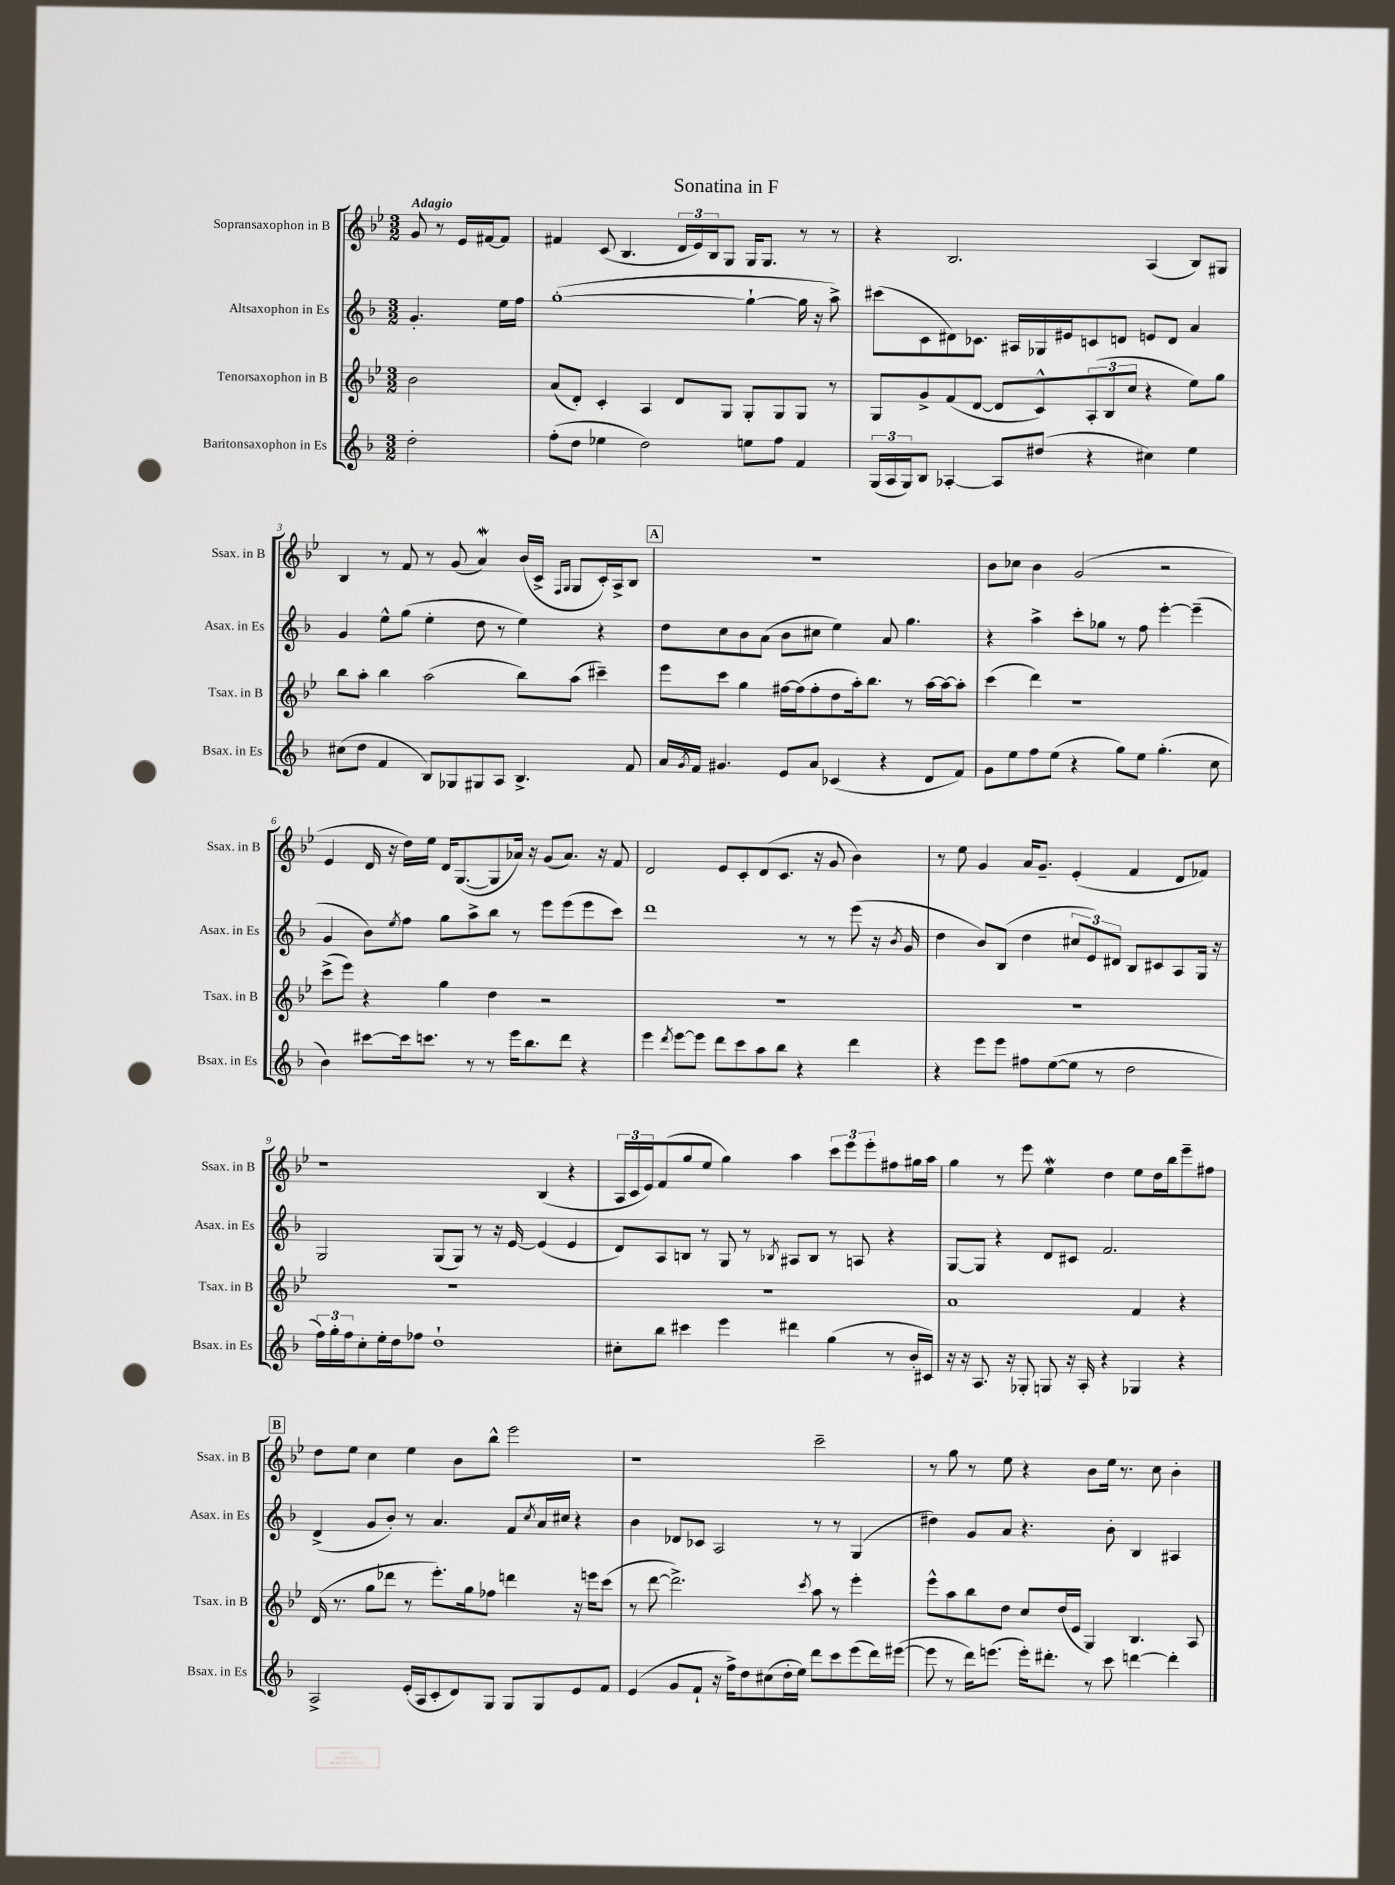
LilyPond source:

\header { title = "Sonatina in F" }
<<
\new StaffGroup <<
\new Staff = "s0" \with { instrumentName = "Sopransaxophon in B" shortInstrumentName = "Ssax. in B" } {
    \clef treble \key bes \major \numericTimeSignature \time 3/2 \partial 2 \tempo "Adagio"
    g'8 r8 ees'16 fis'16~ fis'8 |
    fis'4 c'8( bes4. \tuplet 3/2 { d'16 ees'16) bes16 } g8 g16 g8. r8 r8 |
    r4 bes2. a4( bes8) gis8 |
    bes4 r8 f'8 r8 g'8( a'4\mordent) bes'16( c'16-> \grace { f16 g16 } g8 c'16-.) a16-> bes8 |
    \mark \markup { \box "A" } R1. |
    bes'8 ces''8 bes'4 g'2( r2 |
    ees'4 d'16 r16 d''16) ees''16 d'16 g8.~( g8 aes'16) r16 g'8( aes'8.) r16 f'8 |
    d'2 ees'8 c'8-. d'8( c'8. r16 g'8 bes'4) |
    r8 ees''8 g'4 a'16 g'8.-- ees'4-.( f'4 d'8 fes'8) |
    r1 bes4( r4 |
    \tuplet 3/2 { a16 c'16 ees'16) } f'8( g''8 ees''8 g''4) a''4 \tuplet 3/2 { c'''8 ees'''8 ees'''8-. } fis''8 gis''16 a''16 |
    g''4 r8 ees'''8 ees''4\mordent d''4 ees''8 d''16 bes''16 ees'''8-- fis''8 |
    \mark \markup { \box "B" } d''8 ees''8 c''4 ees''4 bes'8 bes''8-^ ees'''2 |
    r1 c'''2-- |
    r8 g''8 r8 ees''8 r4 bes'8 ees''16 r8. c''8 bes'4-. \bar "|." |
}
\new Staff = "s1" \with { instrumentName = "Altsaxophon in Es" shortInstrumentName = "Asax. in Es" } {
    \clef treble \key f \major \numericTimeSignature \time 3/2 \partial 2
    g'4.-. e''16 f''16 |
    g''1~-.( g''4~-! g''16 r16 a''8->) |
    cis'''8( c'8 dis'8) ces'8. ais16 ges16 eis'16 c'8 d'8 e'8 d'8 a'4 |
    g'4 e''8-^ g''8( e''4-. d''8 r8 e''4) r4 |
    \mark \markup { \box "A" } d''8 c''8 bes'8 a'8( bes'8 cis''8 e''4) a'8 g''4. |
    r4 a''4-> c'''8-. ges''8 r8 f''8 e'''4~-. e'''4--( |
    g'4 bes'8) \acciaccatura { e''8 } f''8 g''8 a''8-> bes''8 r8 e'''8 e'''8( e'''8 c'''8) |
    d'''1 r8 r8 e'''8( r16 \acciaccatura { bes'8 } g'16 |
    d''4 bes'8) bes8( d''4 \tuplet 3/2 { cis''8 e'8) dis'8 } bes8 cis'8 a8 g16 r16 |
    g2 g8( g8) r8 r16 e'16~ e'4( e'4 |
    d'8) a8 b8 r8 g8 r8 \acciaccatura { bes8 } ais8 bes8 r8 a8 r4 |
    g8~ g8 r4 d'8 cis'8 f'2. |
    \mark \markup { \box "B" } d'4->( g'8 bes'8-.) r8 a'4. f'8 \acciaccatura { c''8 } a'16 cis''16 r4 |
    bes'4 des'8 ces'8 a2 r8 r8 g4( |
    dis''4) g'8 a'8 r4. bes'8-. bes4 ais4 \bar "|." |
}
\new Staff = "s2" \with { instrumentName = "Tenorsaxophon in B" shortInstrumentName = "Tsax. in B" } {
    \clef treble \key bes \major \numericTimeSignature \time 3/2 \partial 2
    bes'2 |
    a'8( d'8-.) c'4-. a4 d'8 g8 g8-. g8 g8 r8 |
    g8 g'8-> f'8( d'8~ d'8 c'8-^) \tuplet 3/2 { a8-.( bes8 c''8 } r4 ees''8) g''8 |
    bes''8 a''8-. bes''4 a''2( bes''8) a''8( cis'''4--) |
    \mark \markup { \box "A" } ees'''8 c'''8 g''4 fis''16~ fis''16( fis''8-. d''8 a''16-.) bes''8. r8 a''16~ a''16~ a''8-. |
    c'''4( d'''4) r1 |
    c'''8->( ees'''8) r4 g''4 d''4 r2 |
    R1. |
    R1. |
    R1. |
    R1. |
    a'1 f'4 r4 |
    \mark \markup { \box "B" } d'16( r8. g''8 des'''8 r8 ees'''8.-.) g''16 fes''8 d'''4 r16 e'''16 c'''8( |
    r8 d'''8~ d'''2.->) \acciaccatura { c'''8 } a''8 r8 ees'''4-. |
    ees'''8-^ a''8 bes''8 d''8 c''8 d''16( ees'16 g4) bes4. a8 \bar "|." |
}
\new Staff = "s3" \with { instrumentName = "Baritonsaxophon in Es" shortInstrumentName = "Bsax. in Es" } {
    \clef treble \key f \major \numericTimeSignature \time 3/2 \partial 2
    d''2-. |
    f''8-.( d''8 ees''4 d''2) e''8 f''8 f'4 |
    \tuplet 3/2 { g16( a16 g16) } bes8 aes4~-. aes8 dis''8( r4 cis''4) e''4 |
    cis''8( d''8 f'4 bes8) ges8 gis8 a8 bes4.-> f'8 |
    \mark \markup { \box "A" } a'16 \acciaccatura { g'8 } f'16 gis'4. e'8 a'8 ces'4( r4 d'8 f'8) |
    g'8 e''8 f''8 e''8( r4 g''8) e''8 g''4.-.( c''8 |
    bes'4) cis'''8~ cis'''16 c'''8. r8 r8 e'''16 bes''8. d'''8 r4 |
    e'''4 \acciaccatura { d'''8 } e'''8~ e'''8 d'''8 c'''8 a''8 bes''8 r4 d'''4 |
    r4 e'''8 e'''8 fis''8 e''8~( e''8 r8 d''2 |
    \tuplet 3/2 { f''16) g''16-. f''16 } c''8-. e''16-. d''16 fes''8 d''1-! |
    cis''8-. bes''8 cis'''4 e'''4 dis'''4 g''4( r8 bes'16-. cis'16) |
    r16 r16 a8. r16 ges8-. g8 r16 a16-. r4 ges4 r4 |
    \mark \markup { \box "B" } a2-> e'16-.( a16 c'8-. d'8) g8 g8 g8 e'8 f'8 |
    e'4( g'8 f'8-! r16 f''16->) d''8 cis''8( d''16-. e''16) d'''8 c'''8 e'''8( d'''16) eis'''16~( |
    eis'''8 r8 d'''16) e'''8.( e'''16-.) dis'''8.-. r8 c'''8 d'''4~ d'''4-. \bar "|." |
}
>>
>>
